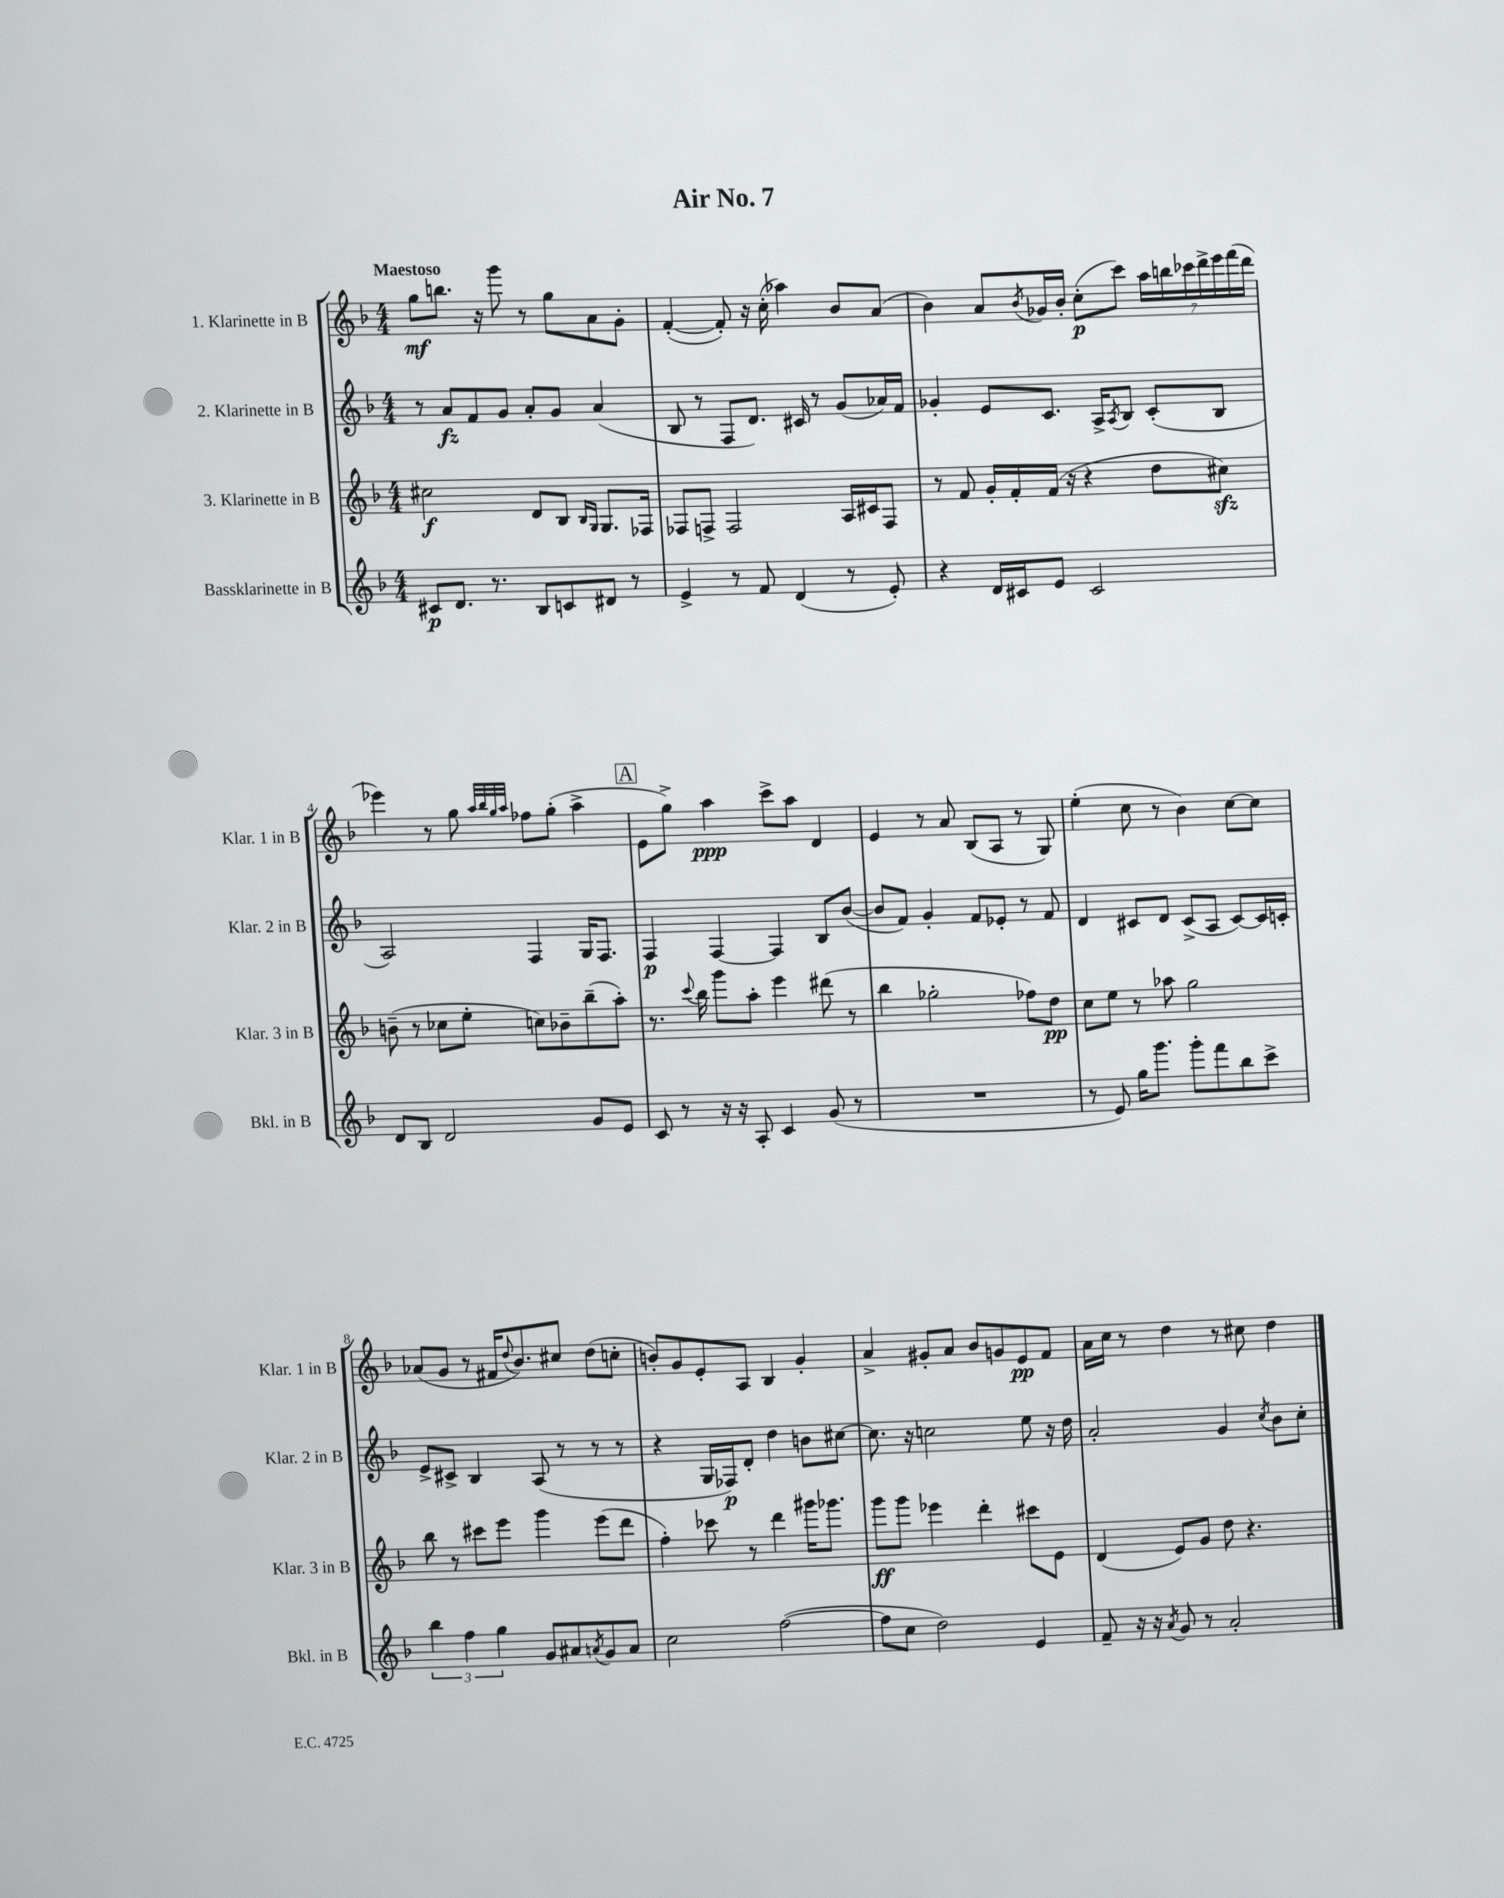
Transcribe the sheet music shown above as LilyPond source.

\header { title = "Air No. 7" }
<<
\new StaffGroup <<
\new Staff = "s0" \with { instrumentName = "1. Klarinette in B" shortInstrumentName = "Klar. 1 in B" } {
    \clef treble \key f \major \numericTimeSignature \time 4/4 \tempo "Maestoso"
    g''8\mf b''8. r16 g'''8 r8 g''8 a'8 g'8-. |
    f'4~-.( f'8-.) r16 c''16-.( aes''4) bes'8 a'8( |
    bes'4) a'8 \acciaccatura { bes'8 } ges'16 bes'16-. c''8-.\p( c'''8) \tuplet 7/4 { a''16 b''16 ces'''16 d'''16-> e'''16 f'''16( d'''16 } |
    ees'''4) r8 g''8 \grace { a''32 bes''32 g''32 a''32 } fes''8 g''8-.( a''4-> |
    \mark \markup { \box "A" } e'8 g''8->) a''4\ppp c'''8-> a''8 d'4 |
    e'4 r8 a'8 bes8( a8 r8 g8) |
    e''4-.( c''8 r8 bes'4) c''8~ c''8 |
    aes'8( g'8 r8 fis'16 \appoggiatura { d''8 } bes'8.) cis''8 d''8( c''8-. |
    b'8-.) g'8 e'8-. a8 bes4 g'4-. |
    a'4-> gis'8-. a'8 bes'8 g'8 e'8\pp f'8 |
    a'16 c''16 r8 d''4 r8 cis''8 d''4 \bar "|." |
}
\new Staff = "s1" \with { instrumentName = "2. Klarinette in B" shortInstrumentName = "Klar. 2 in B" } {
    \clef treble \key f \major \numericTimeSignature \time 4/4
    r8 a'8\fz f'8 g'8 a'8-. g'8 a'4( |
    bes8 r8 f8 d'8.) cis'16 r8 g'8( aes'16) f'16 |
    ges'4-. e'8 c'8. a16-> \acciaccatura { a8 } bes8 c'8-.( bes8 |
    a2) f4 g16 f8. |
    \mark \markup { \box "A" } f4\p f4~ f4 bes8 bes'8~( |
    bes'8 f'8) g'4-. f'8 ees'8-. r8 f'8 |
    d'4 cis'8 d'8 cis'8->( a8 cis'8~) cis'16 c'16-. |
    e'8-> cis'8-> bes4 a8( r8 r8 r8 |
    r4 g16 fes16\p) d'8-. d''4 b'8 cis''8~ |
    cis''8. r16 c''2 e''8 r16 d''16 |
    a'2-. g'4 \acciaccatura { c''8 } bes'8 c''8-. \bar "|." |
}
\new Staff = "s2" \with { instrumentName = "3. Klarinette in B" shortInstrumentName = "Klar. 3 in B" } {
    \clef treble \key f \major \numericTimeSignature \time 4/4
    cis''2\f d'8 bes8 \grace { bes16 g16 } g8. fes16 |
    fes8 f8-> f2 a16 cis'16 f8 |
    r8 f'8 g'16-. f'16-. f'16( r16 r4 d''8 cis''8\sfz) |
    b'8--( r8 ces''8 e''8-. c''8) bes'8-- bes''8--( a''8-.) |
    \mark \markup { \box "A" } r8. \appoggiatura { c'''8 } bes''16 g'''8 a''8-. e'''4 dis'''8( r8 |
    bes''4 ges''2-. fes''8) d''8\pp |
    c''8 e''8 r8 aes''8 g''2 |
    bes''8 r8 cis'''8 e'''8 g'''4 e'''8( d'''8 |
    f''4-.) ces'''8 r8 d'''4 gis'''16 ges'''8. |
    g'''8\ff g'''8 ees'''4 d'''4-. cis'''8 e'8 |
    d'4( e'8) g'8 d''8 r4. \bar "|." |
}
\new Staff = "s3" \with { instrumentName = "Bassklarinette in B" shortInstrumentName = "Bkl. in B" } {
    \clef treble \key f \major \numericTimeSignature \time 4/4
    cis'8\p d'8. r8. bes8 c'8 dis'8 r8 |
    e'4-> r8 f'8 d'4( r8 e'8-.) |
    r4 d'16 cis'16 e'8 cis'2 |
    d'8 bes8 d'2 g'8 e'8 |
    \mark \markup { \box "A" } c'8 r8 r16 r16 a8-. c'4 g'8( r8 |
    R1 |
    r8 e'8) g''16 g'''8. g'''8-. f'''8 bes''8 c'''8-> |
    \tuplet 3/2 { bes''4 f''4 g''4 } g'8 ais'8 \acciaccatura { a'8 } g'8 a'8 |
    c''2 f''2~( |
    f''8 c''8 d''2) e'4 |
    f'8-- r16 r16 \acciaccatura { a'8 } g'8 r8 a'2-. \bar "|." |
}
>>
>>
